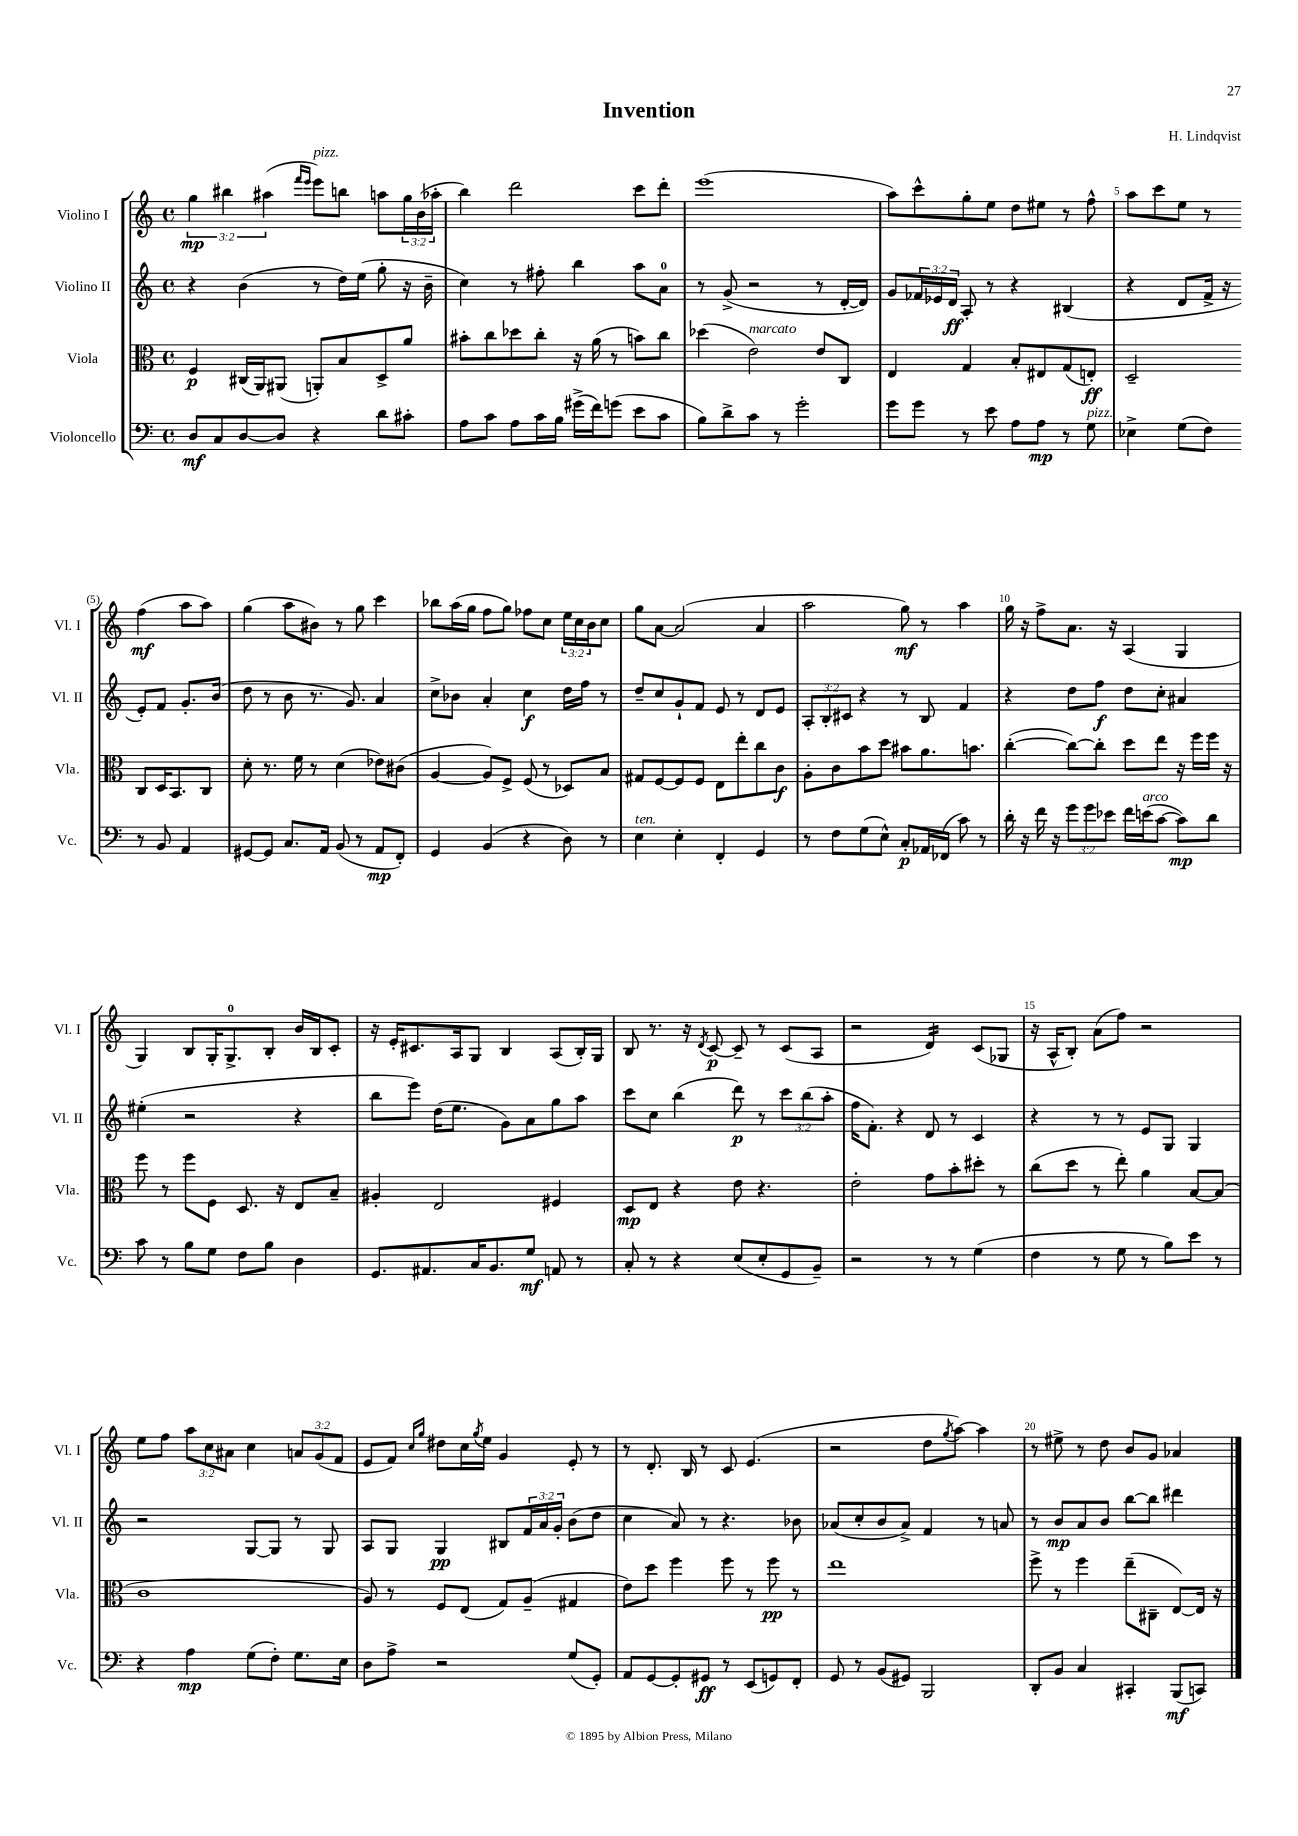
\header { title = "Invention" composer = "H. Lindqvist" }
<<
\new StaffGroup <<
\new Staff = "s0" \with { instrumentName = "Violino I" shortInstrumentName = "Vl. I" } {
    \clef treble \key c \major \defaultTimeSignature \time 4/4 \override Staff.TupletNumber.text = #tuplet-number::calc-fraction-text
    \tuplet 3/2 { g''4\mp bis''4 ais''4( } \grace { f'''16 e'''16 } e'''8^\markup { \italic "pizz." }) b''8 a''8 \tuplet 3/2 { g''16 b'16( aes''16-. } |
    b''4) d'''2 c'''8 d'''8-. |
    e'''1( |
    a''8) c'''8-^ g''8-. e''8 d''8 eis''8 r8 f''8-^ |
    a''8 c'''8 e''8 r8 f''4\mf( a''8 a''8) |
    g''4( a''8 bis'8) r8 g''8 c'''4 |
    bes''8 a''16( g''16 f''8 g''8) fes''8 c''8 \tuplet 3/2 { e''16 c''16 b'16 } c''8 |
    g''8 a'8~ a'2( a'4 |
    a''2 g''8\mf) r8 a''4 |
    g''16 r16 f''8-> a'8. r16 a4( g4 |
    g4) b8 g16-. g8.-0-> b8-. b'16 b16 c'8-. |
    r16 e'16-. cis'8. a16 g8 b4 a8( b16-.) g16 |
    b8 r8. r16 \acciaccatura { d'8 } c'8~\p c'8-- r8 c'8( a8 |
    r2 d'4:16) c'8( ges8 |
    r16 a16-^ b8-.) a'8( f''8) r2 |
    e''8 f''8 \tuplet 3/2 { a''8 c''8 ais'8 } c''4 \tuplet 3/2 { a'8 g'8( f'8 } |
    e'8 f'8) \grace { c''16 g''16 } dis''8 c''16 \acciaccatura { g''8 } e''16 g'4 e'8-. r8 |
    r8 d'8.-. b16 r8 c'8 e'4.( |
    r2 d''8 \acciaccatura { g''8 } a''8~) a''4 |
    r8 eis''8-> r8 d''8 b'8 g'8 aes'4 \bar "|." |
}
\new Staff = "s1" \with { instrumentName = "Violino II" shortInstrumentName = "Vl. II" } {
    \clef treble \key c \major \defaultTimeSignature \time 4/4 \override Staff.TupletNumber.text = #tuplet-number::calc-fraction-text
    r4 b'4( r8 d''16) e''16( g''8-. r16 b'16-- |
    c''4) r8 fis''8-. b''4 a''8 a'8-0 |
    r8 g'8->( r2 r8 d'16~-. d'16) |
    g'8 \tuplet 3/2 { fes'16 ees'16 d'16\ff } a8-. r8 r4 bis4( |
    r4 d'8 f'16-> r16 e'8-.) f'8 g'8.-. b'16( |
    d''8 r8 b'8 r8. g'8.) a'4 |
    c''8-> bes'8 a'4-. c''4\f d''16 f''16 r8 |
    d''8-- c''8 g'8-! f'8 e'8 r8 d'8 e'8 |
    \tuplet 3/2 { a8-. b8-. cis'8 } r4 r8 b8 f'4 |
    r4 d''8 f''8\f d''8 c''8-. ais'4 |
    eis''4-.( r2 r4 |
    b''8 e'''8) d''16( e''8. g'8) a'8 g''8 a''8 |
    c'''8 c''8 b''4( d'''8\p) r8 \tuplet 3/2 { c'''8 b''8( a''8-. } |
    f''16 f'8.-.) r4 d'8 r8 c'4 |
    r4 r8 r8 e'8 g8 g4 |
    r2 g8~ g8 r8 g8 |
    a8 g8 g4\pp bis8 \tuplet 3/2 { f'16 a'16 g'16-. } b'8( d''8 |
    c''4 a'8) r8 r4. bes'8 |
    aes'8( c''8-. b'8 aes'8->) f'4 r8 a'8 |
    r8 b'8\mp a'8 b'8 b''8~ b''8 dis'''4 \bar "|." |
}
\new Staff = "s2" \with { instrumentName = "Viola" shortInstrumentName = "Vla." } {
    \clef alto \key c \major \defaultTimeSignature \time 4/4
    f4\p cis16( a,16) ais,8( a,8-.) b8 d8-> a'8 |
    bis'8-. c''8 des''8 c''8-. r16 a'16( r8 b'8) c''8 |
    des''4( e'2^\markup { \italic "marcato" }) e'8 c8 |
    e4 g4 b8-. eis8 g8( e8-.\ff) |
    d2-- c8 d16 b,8. c8 |
    d'8-. r8. f'16 r8 d'4( ees'8) cis'8( |
    a4~ a8) f8-> f8( r8 des8) b8 |
    gis8 f8~ f8 f8 e8 e''8-. c''8 c'8\f |
    a8-. c'8 b'8 d''8 bis'8 a'8. b'8. |
    c''4~-.( c''8~) c''8-. d''8 e''8 r16 f''16 f''16 r16 |
    f''8 r8 f''8 f8 d8. r16 e8 b8-- |
    ais4-. e2 fis4 |
    d8\mp e8 r4 e'8 r4. |
    e'2-. g'8 b'8-. dis''8-. r8 |
    c''8( d''8 r8 e''8-.) a'4 b8~ b8( |
    c'1 |
    a8) r8 f8 e8( g8) a8--( gis4 |
    e'8) d''8 f''4 f''8 r8 f''8\pp r8 |
    e''1 |
    f''8-> r8 f''4 e''8--( cis8-- e8~) e16 r16 \bar "|." |
}
\new Staff = "s3" \with { instrumentName = "Violoncello" shortInstrumentName = "Vc." } {
    \clef bass \key c \major \defaultTimeSignature \time 4/4 \override Staff.TupletNumber.text = #tuplet-number::calc-fraction-text
    d8\mf c8 d8~ d8 r4 d'8 cis'8-. |
    a8 c'8 a8 c'16 b16 gis'16->( f'16) g'8( e'8 c'8 |
    b8) d'8-> c'8 r8 g'2-. |
    g'8 g'8 r8 e'8 a8 a8\mp r8 g8^\markup { \italic "pizz." } |
    ees4-> g8( f8) r8 b,8 a,4 |
    gis,8~ gis,8 c8. a,16 b,8( r8 a,8\mp f,8-.) |
    g,4 b,4( r4 d8) r8 |
    e4^\markup { \italic "ten." } e4-. f,4-. g,4 |
    r8 f8 g8( e8-^) c8-.\p aes,16 fes,16( c'8) r8 |
    d'16-. r16 f'16 r16 \tuplet 3/2 { g'8 g'8 ees'8 } f'16 e'16^\markup { \italic "arco" }( c'8~ c'8\mp) d'8 |
    c'8 r8 b8 g8 f8 b8 d4 |
    g,8. ais,8. c16 b,8. g8\mf a,8 r8 |
    c8-. r8 r4 e8( e8-. g,8 b,8--) |
    r2 r8 r8 g4( |
    f4 r8 g8 r8 b8) e'8 r8 |
    r4 a4\mp g8( f8-.) g8. e16 |
    d8 a8-> r2 g8( g,8-.) |
    a,8 g,8~ g,8-. gis,8\ff r8 e,8( g,8) f,8-. |
    g,8 r8 b,8( gis,8) b,,2 |
    d,8-. b,8 c4 cis,4-. b,,8\mf( c,8) \bar "|." |
}
>>
>>
\layout { \context { \Score \override BarNumber.break-visibility = ##(#f #t #t) barNumberVisibility = #(every-nth-bar-number-visible 5) } }
